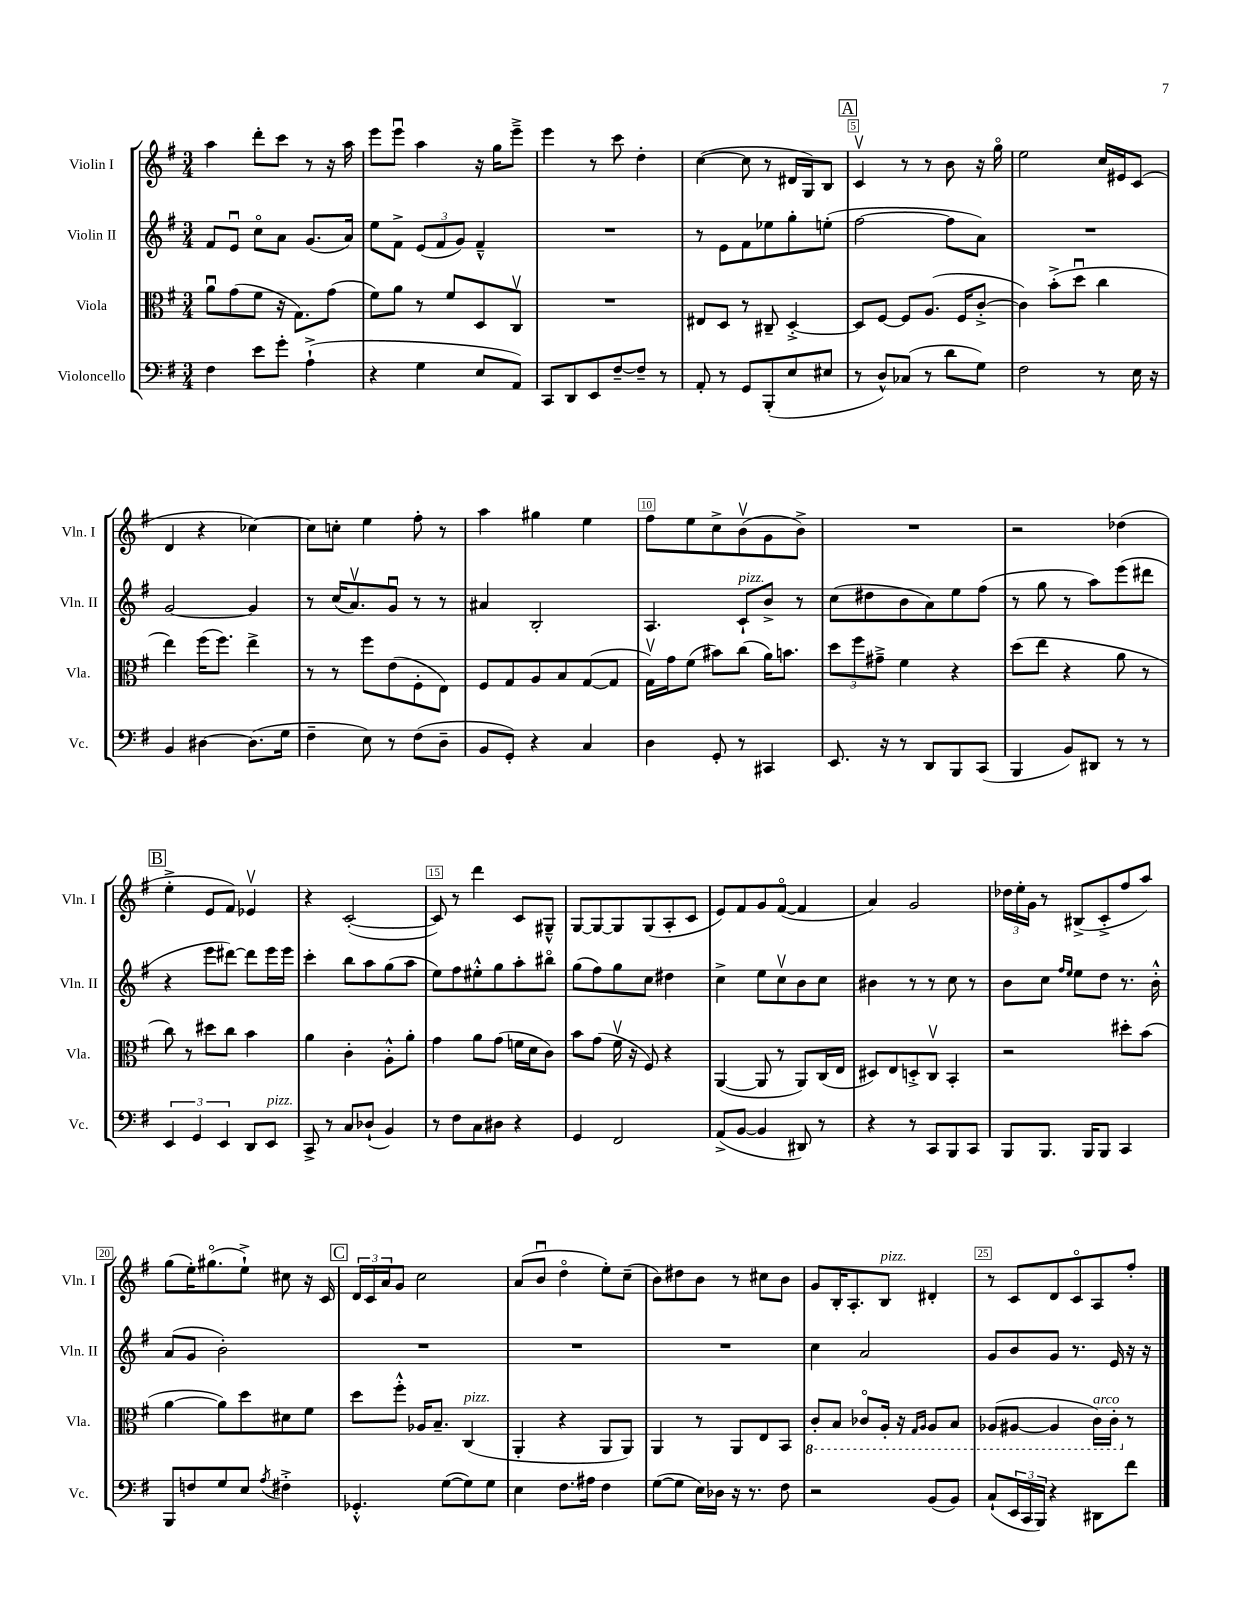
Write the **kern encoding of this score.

**kern	**kern	**kern	**kern
*staff4	*staff3	*staff2	*staff1
*clefF4	*clefC3	*clefG2	*clefG2
*k[f#]	*k[f#]	*k[f#]	*k[f#]
*M3/4	*M3/4	*M3/4	*M3/4
4F#\	8au\L	8f#/L	4aa\
.	(8g\	8eu/J	.
8e\L	8f#\J	8cco\L	8ddd'\L
8g'\J	16r	8a\J	8ccc\J
.	8.G\L)	.	.
(4A`^\	.	(8.g/L	8r
.	(8g\J	.	16r
.	.	16a/Jk)	16aa\
=	=	=	=
4r	8f#\L)	8ee\L	8eee\L
.	8a\J	8f#^\J	8eeeu\J
4G\	8r	(12e/L	4aa\
.	.	12f#/	.
.	8f#/L	.	.
.	.	12g/J)	.
8E/L	8D/	4f#~^^/	16r
.	.	.	16gg\LK
8AA/J)	8Cv/J	.	8eee~^\J
=	=	=	=
8CC/L	2.r	2.r	4eee\
8DD/	.	.	.
8EE/	.	.	8r
[8F#~/	.	.	8ccc\
8F#~/]J	.	.	4dd'\
8r	.	.	.
=	=	=	=
8AA'/	8E#/L	8r	([4cc\
8r	8D/J	8e\L	.
8GG/L	8r	8f#\	8cc\]
(8BBB'/	8C#~/	8ee-\	8r
8E/	[4D'^/	8gg'\	16d#/LL
.	.	.	16G/J)
8E#/J	.	(8ee'\J	8B/J
=	=	=	=
8r	8D/]L	[2ff#\	4cv/
8D^^/L)	[8F#/J	.	.
(8C-/J	8F#/]L	.	8r
8r	(8.A/J	.	8r
8d\L	.	8ff#\]L	8b\
.	16F#/LK	.	.
8G\J)	[8c'^/J	8a\J)	16r
.	.	.	16ggo\
=	=	=	=
2F#\	4c\])	2.r	2ee\
.	(8b'^\L	.	.
.	8ddu\J	.	.
8r	4cc\	.	16cc/LL
.	.	.	16e#/J
16E\	.	.	(8c/J
16r	.	.	.
=	=	=	=
4BB/	4ee\)	[2g/	4d/
[4D#\	(16ff#\LK	.	4r
.	8.ff#\J)	.	.
(8.D#\]L	4ee^\	4g/]	[4cc-\)
16G\Jk	.	.	.
=	=	=	=
4F#~\	8r	8r	8cc-\]L
.	8r	(16cc/LK	8cc'\J
.	.	8.av/)	.
8E\)	8ff#\L	.	4ee\
8r	(8e\	8gu/J	.
(8F#\L	8F#'\	8r	8ff#'\
8D~\J	8E\J)	8r	8r
=	=	=	=
8BB/L	8F#/L	4a#/	4aa\
8GG'/J)	8G/	.	.
4r	8A/	2B'/	4gg#\
.	8B/	.	.
4C/	([8G/	.	4ee\
.	8G/]J	.	.
=	=	=	=
4D\	16Gv\LL)	4.A/	8ff#\L
.	16g\J	.	.
.	(8f#\J	.	8ee\
8GG'/	8b#\L)	.	8cc^\
8r	(8cc\J	8c`/L	(8bv\
4CC#/	16a\LK)	8b^/J	8g\
.	8.b\J	.	.
.	.	8r	8b^\J)
=	=	=	=
8.EE/	12dd\L	(8cc\L	2.r
.	12ff#\	.	.
.	.	8dd#\	.
.	12g#~^\J	.	.
16r	.	.	.
8r	4f#\	8b\	.
8DD/L	.	8a\)	.
8BBB/	4r	8ee\	.
(8CC/J	.	(8ff#\J	.
=	=	=	=
4BBB/	(8dd\L	8r	2r
.	8ee\J	8gg\	.
8BB/L)	4r	8r	.
8DD#/J	.	8aa\L)	.
8r	8a\	(8eee\	(4dd-\
8r	8r	8ddd#\J	.
=	=	=	=
6EE/	8cc\)	4r	4ee'^\
.	8r	.	.
6GG/	.	.	.
.	8dd#\L	8eee\L	8e/L
6EE/	.	.	.
.	8cc\J	[8ddd#\J)	8f#/J)
8DD/L	4b\	8ddd#\]L	4e-v/
8EE/J	.	16eee\L	.
.	.	16eee\JJ	.
=	=	=	=
8CC^/	4a\	4ccc'\	4r
8r	.	.	.
8C/L	4c'\	8bb\L	([2c'/
(8D-`/J	.	8aa\	.
4BB/)	8A'^^\L	(8gg\	.
.	8a'\J	8aa\J	.
=	=	=	=
8r	4g\	8ee\L)	8c/])
8F#\L	.	8ff#\	8r
8C\	8a\L	8ee#'^^\	4ddd\
8D#\J	(8g\J	8gg\	.
4r	16f\LL	8aa'\	8c/L
.	16d\J	.	.
.	8c\J)	8bb#o\J	8G#~^^/J
=	=	=	=
4GG/	8b\L	(8gg\L	[8G/L
.	(8g\J	8ff#\)	8G/_
2FF#/	16f#v\	8gg\	8G/]
.	16r	.	.
.	8F#/)	8cc\J	(8G/
.	4r	4dd#\	8A'/
.	.	.	8c/J
=	=	=	=
(8AA^/L	([4AA/	4cc^\	8e/L)
[8BB/J	.	.	8f#/
4BB/]	8AA/]	8ee\L	8g/
.	8r	8ccv\	([8f#o/J
8DD#/)	8AA/L)	8b\	4f#/]
8r	(16C/L	8cc\J	.
.	16E/JJ	.	.
=	=	=	=
4r	8D#/L)	4b#\	4a/)
.	8E/	.	.
8r	8D'^/	8r	2g/
8CC/L	8Cv/J	8r	.
8BBB/	4BB'/	8cc\	.
8CC/J	.	8r	.
=	=	=	=
8BBB/L	2r	8b\L	24dd-\LL
.	.	.	24ee'\
.	.	.	24g\JJ
8.BBB/J	.	8cc\J	8r
.	.	16qqff#/LL	.
.	.	16qqee/JJ	.
.	.	8ee\L	(8B#^/L
16BBB/LK	.	.	.
8BBB/J	.	8dd\J	8c'^/
4CC/	8dd#'\L	8.r	8ff#/
.	(8b\J	.	8aa/J)
.	.	16b'^^\	.
=	=	=	=
8BBB/L	[4a\	(8a/L	(8gg\L
8F/	.	8g/J	16ee'\K)
.	.	.	(8.gg#o\
8G/	8a\]L)	2b'\)	.
8E/J	8dd\	.	8ee`^\J)
8qA/	.	.	.
4F#'^\	8d#\	.	8cc#\
.	8f#\J	.	16r
.	.	.	16c/
=	=	=	=
4.GG-'^^/	8dd\L	2.r	24d/LL
.	.	.	24c/
.	.	.	24a/J
.	8ff#'^^\J	.	8g/J
.	16A-/LK	.	2cc\
.	8.B~/J	.	.
([8G\L	.	.	.
8G\])	(4C/	.	.
8G\J	.	.	.
=	=	=	=
4E\	4AA'/	2.r	(8a/L
.	.	.	8bu/J
8.F#\L	4r	.	4ddo\
16A#\Jk	.	.	.
4F#\	8AA/L	.	8ee'\L)
.	8AA/J)	.	(8cc~\J
=	=	=	=
([8G\L	4AA/	2.r	8b\L)
8G\]J	.	.	8dd#\
16E\LL)	8r	.	8b\J
16D-\JJ	.	.	.
16r	8AA/L	.	8r
8.r	.	.	.
.	8E/	.	8cc#\L
8F#\	8BB/J	.	8b\J
=	=	=	=
2r	8C'/L	4cc\	8g/L
.	8BB/J	.	16B'/K
.	.	.	8.A'/
.	8C-o/L	2a/	.
.	16AA'/Jk	.	8B/J
.	16r	.	.
.	16qqGG/LL	.	.
.	16qqAA/JJ	.	.
(8BB/L	8AA/L	.	4d#'/
8BB/J)	8BB/J	.	.
=	=	=	=
(8C`/L	(8AA-/L	8g/L	8r
24EE/L	[8AA#/J	8b/	8c/L
24CC/	.	.	.
24BBB/JJ)	.	.	.
4r	4AA#/]	8g/J	8d/
.	.	8.r	8co/
8DD#\L	16C\LL)	.	8A/
.	16C'\JJ	16e/	.
8f#\J	8r	16r	8ff#'/J
.	.	16r	.
==	==	==	==
*-	*-	*-	*-
